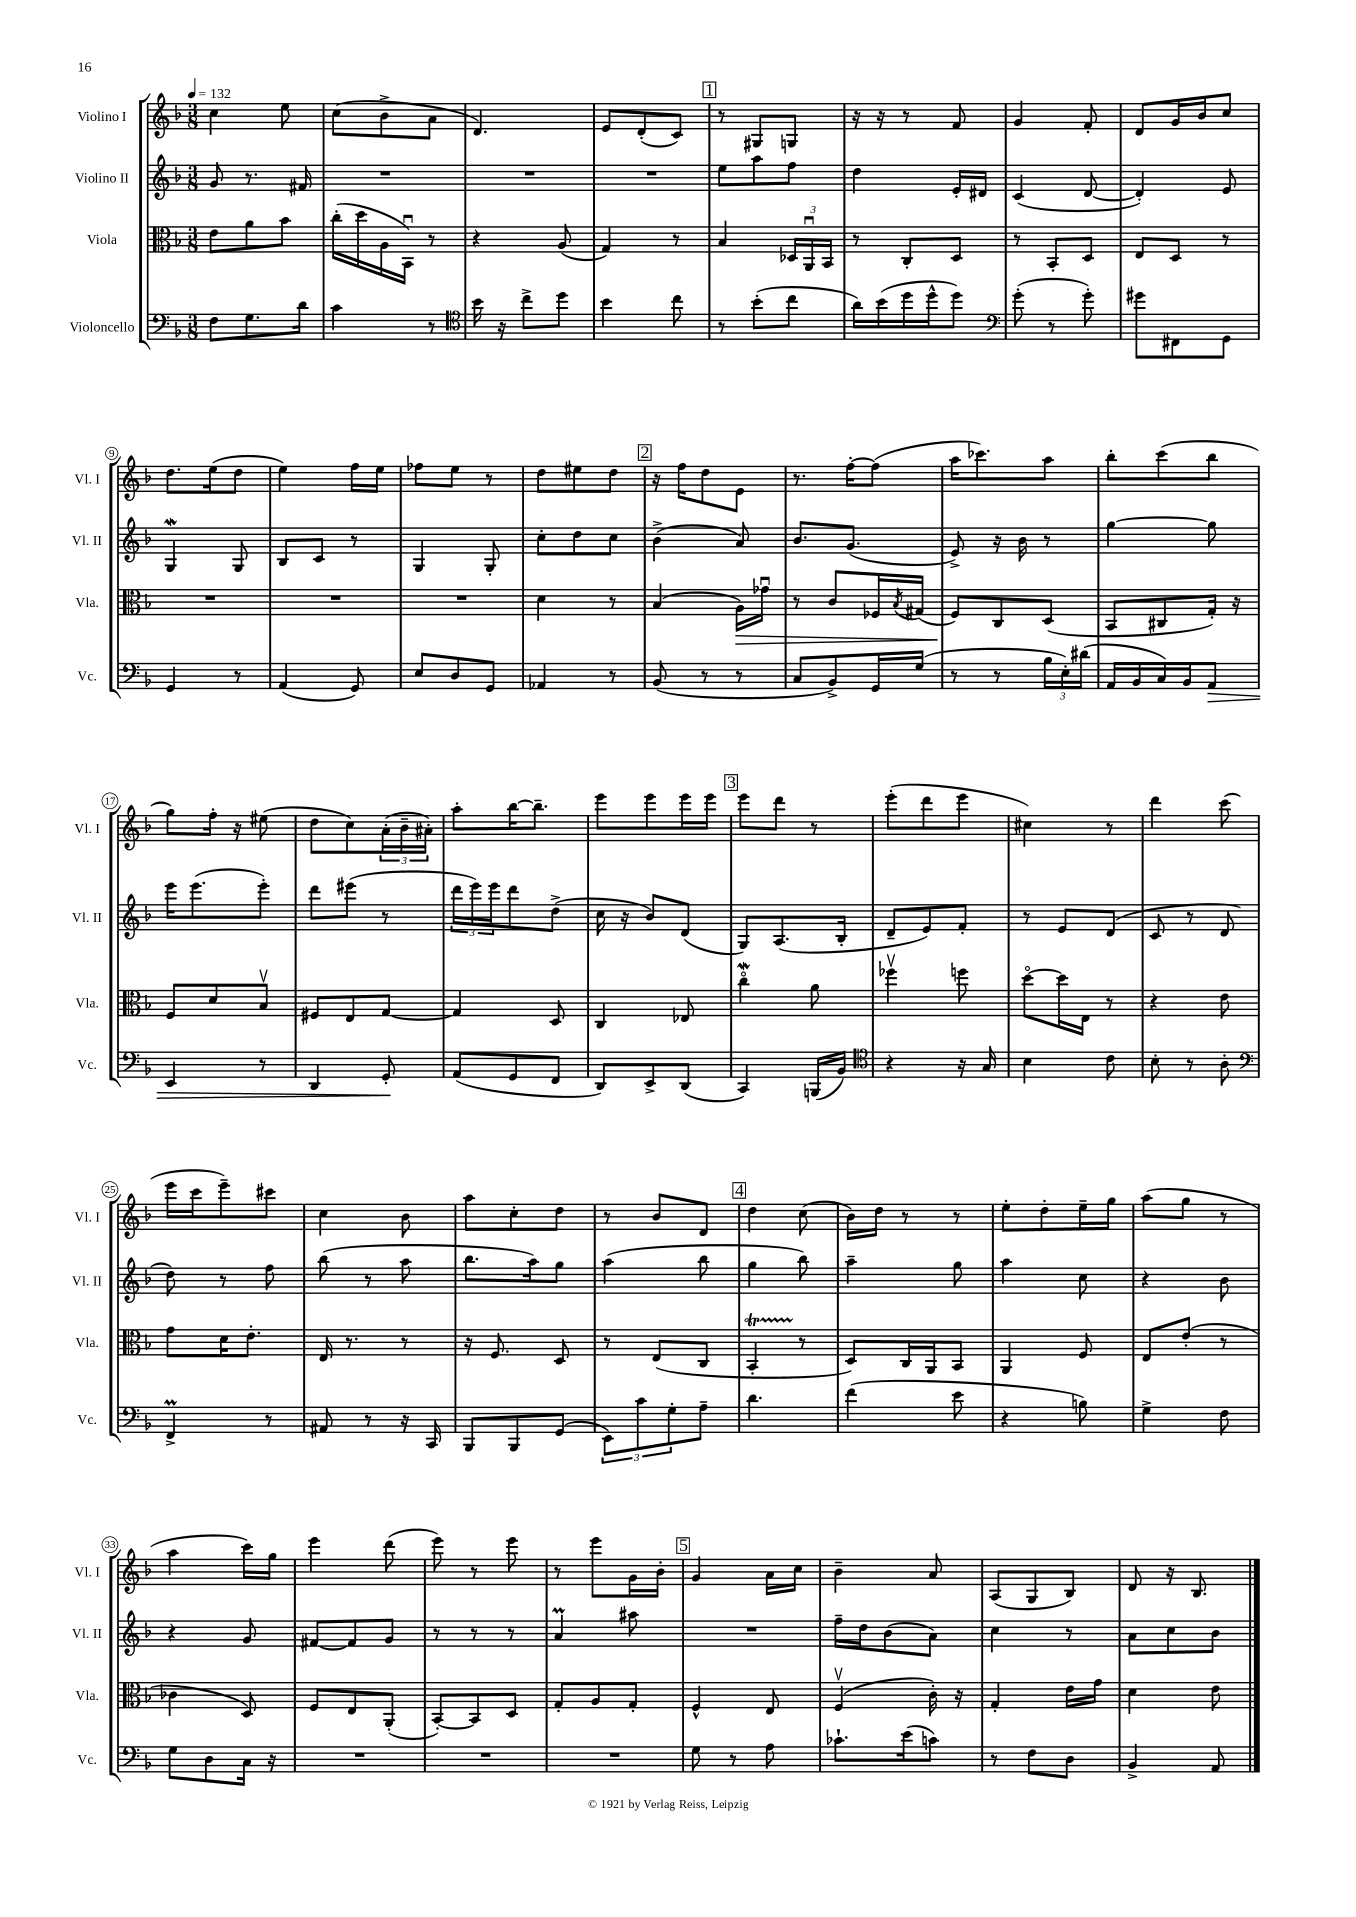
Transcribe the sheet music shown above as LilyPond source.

<<
\new StaffGroup <<
\new Staff = "s0" \with { instrumentName = "Violino I" shortInstrumentName = "Vl. I" } {
    \clef treble \key f \major \numericTimeSignature \time 3/8 \tempo 4 = 132
    c''4 e''8 |
    c''8( bes'8-> a'8 |
    d'4.) |
    e'8 d'8-.( c'8) |
    \mark \markup { \box "1" } r8 gis8 g8 |
    r16 r16 r8 f'8 |
    g'4 f'8-. |
    d'8 g'16 bes'16 c''8 |
    d''8. e''16( d''8 |
    e''4) f''16 e''16 |
    fes''8 e''8 r8 |
    d''8 eis''8 d''8 |
    \mark \markup { \box "2" } r16 f''16 d''8 e'8 |
    r8. f''16~-. f''8( |
    a''16 ces'''8.) a''8 |
    bes''8-. c'''8( bes''8 |
    g''8) f''16-. r16 eis''8( |
    d''8 c''8) \tuplet 3/2 { a'16-.( bes'16-- ais'16-.) } |
    a''8-. bes''16~ bes''8.-- |
    e'''8 e'''8 e'''16 e'''16 |
    \mark \markup { \box "3" } e'''8 d'''8 r8 |
    e'''8-.( d'''8 e'''8 |
    cis''4) r8 |
    d'''4 c'''8( |
    e'''16 c'''16 e'''8--) cis'''8 |
    c''4 bes'8 |
    a''8 c''8-. d''8 |
    r8 bes'8 d'8 |
    \mark \markup { \box "4" } d''4 c''8( |
    bes'16) d''16 r8 r8 |
    e''8-. d''8-. e''16-- g''16 |
    a''8( g''8 r8 |
    a''4 c'''16) g''16 |
    e'''4 d'''8( |
    e'''8) r8 e'''8 |
    r8 e'''8 g'16 bes'16-. |
    \mark \markup { \box "5" } g'4 a'16 c''16 |
    bes'4-- a'8 |
    a8( g8 bes8) |
    d'8 r16 bes8. \bar "|." |
}
\new Staff = "s1" \with { instrumentName = "Violino II" shortInstrumentName = "Vl. II" } {
    \clef treble \key f \major \numericTimeSignature \time 3/8
    g'8 r8. fis'16 |
    R4. |
    R4. |
    R4. |
    \mark \markup { \box "1" } e''8 a''8 f''8 |
    d''4 e'16-. dis'16 |
    c'4( d'8~ |
    d'4-.) e'8 |
    g4\mordent g8 |
    bes8 c'8 r8 |
    g4 g8-. |
    c''8-. d''8 c''8 |
    \mark \markup { \box "2" } bes'4->( a'8) |
    bes'8. g'8.( |
    e'8->) r16 bes'16 r8 |
    g''4~ g''8 |
    e'''16 e'''8.( e'''8-.) |
    d'''8 eis'''8( r8 |
    \tuplet 3/2 { d'''16 e'''16) e'''16 } d'''8 d''8->( |
    c''16 r16 bes'8) d'8( |
    \mark \markup { \box "3" } g8) a8.( bes16-. |
    d'8-- e'8) f'8-. |
    r8 e'8 d'8( |
    c'8 r8 d'8 |
    d''8) r8 f''8 |
    bes''8( r8 a''8 |
    bes''8. a''16) g''8 |
    a''4( bes''8 |
    \mark \markup { \box "4" } g''4 bes''8) |
    a''4-- g''8 |
    a''4 c''8 |
    r4 bes'8 |
    r4 g'8 |
    fis'8~ fis'8 g'8 |
    r8 r8 r8 |
    a'4\prall ais''8 |
    \mark \markup { \box "5" } R4. |
    f''16-- d''16 bes'8( a'8) |
    c''4 r8 |
    a'8 c''8 bes'8 \bar "|." |
}
\new Staff = "s2" \with { instrumentName = "Viola" shortInstrumentName = "Vla." } {
    \clef alto \key f \major \numericTimeSignature \time 3/8
    e'8 a'8 bes'8 |
    c''16-.( d''16 a16 bes,16\downbow) r8 |
    r4 a8( |
    g4) r8 |
    \mark \markup { \box "1" } bes4 \tuplet 3/2 { des16 a,16\downbow bes,16 } |
    r8 c8-. d8 |
    r8 bes,8-. d8 |
    e8 d8 r8 |
    R4. |
    R4. |
    R4. |
    d'4 r8 |
    \mark \markup { \box "2" } bes4( a16\>) ges'16\downbow |
    r8 c'8 fes16 \acciaccatura { bes8 } gis16( |
    f8\!) c8 d8( |
    bes,8 cis8 g16-.) r16 |
    f8 d'8 bes8\upbow |
    fis8 e8 g8~ |
    g4 d8 |
    c4 ees8 |
    \mark \markup { \box "3" } c''4\flageolet\mordent a'8 |
    fes''4\upbow f''8 |
    d''8~\flageolet d''16 e16 r8 |
    r4 e'8 |
    g'8 d'16 e'8.-. |
    e16 r8. r8 |
    r16 f8. d8 |
    r8 e8( c8 |
    \mark \markup { \box "4" } bes,4-.\startTrillSpan r8\stopTrillSpan |
    d8) c16 a,16 bes,8 |
    a,4 f8 |
    e8 e'8-.( r8 |
    ces'4 d8) |
    f8 e8 a,8-.( |
    bes,8~-.) bes,8 d8 |
    g8-. a8 g8-. |
    \mark \markup { \box "5" } f4-^ e8 |
    f4\upbow( c'16-.) r16 |
    g4-. e'16 g'16 |
    d'4 e'8 \bar "|." |
}
\new Staff = "s3" \with { instrumentName = "Violoncello" shortInstrumentName = "Vc." } {
    \clef bass \key f \major \numericTimeSignature \time 3/8
    f8 g8. d'16 |
    c'4 r8 |
    \clef tenor bes'16 r16 c''8-> d''8 |
    bes'4 c''8 |
    \mark \markup { \box "1" } r8 bes'8-.( c''8 |
    a'16) bes'16( d''16 d''16-^ d''8) |
    \clef bass g'8-.( r8 g'8-.) |
    gis'8 fis,8 g,8 |
    g,4 r8 |
    a,4( g,8) |
    e8 d8 g,8 |
    aes,4 r8 |
    \mark \markup { \box "2" } bes,8( r8 r8 |
    c8 bes,8->) g,16 g16( |
    r8 r8 \tuplet 3/2 { bes16 e16-.) dis'16( } |
    a,16 bes,16 c16) bes,16 a,8\> |
    e,4 r8 |
    d,4 g,8-.\! |
    a,8( g,8 f,8 |
    d,8) e,8-> d,8( |
    \mark \markup { \box "3" } c,4) b,,16( bes,16) |
    \clef tenor r4 r16 g16 |
    bes4 c'8 |
    bes8-. r8 a8-. |
    \clef bass f,4->\prall r8 |
    ais,8 r8 r16 c,16 |
    bes,,8 bes,,8 g,8( |
    \tuplet 3/2 { e,8) c'8 g8-. } a8-- |
    \mark \markup { \box "4" } d'4. |
    f'4( e'8 |
    r4 b8) |
    g4-> f8 |
    g8 d8 c16 r16 |
    R4. |
    R4. |
    R4. |
    \mark \markup { \box "5" } g8 r8 a8 |
    ces'8.-! e'16( c'8) |
    r8 f8 d8 |
    bes,4-> a,8 \bar "|." |
}
>>
>>
\layout { \context { \Score \override BarNumber.stencil = #(make-stencil-circler 0.1 0.3 ly:text-interface::print) } }
